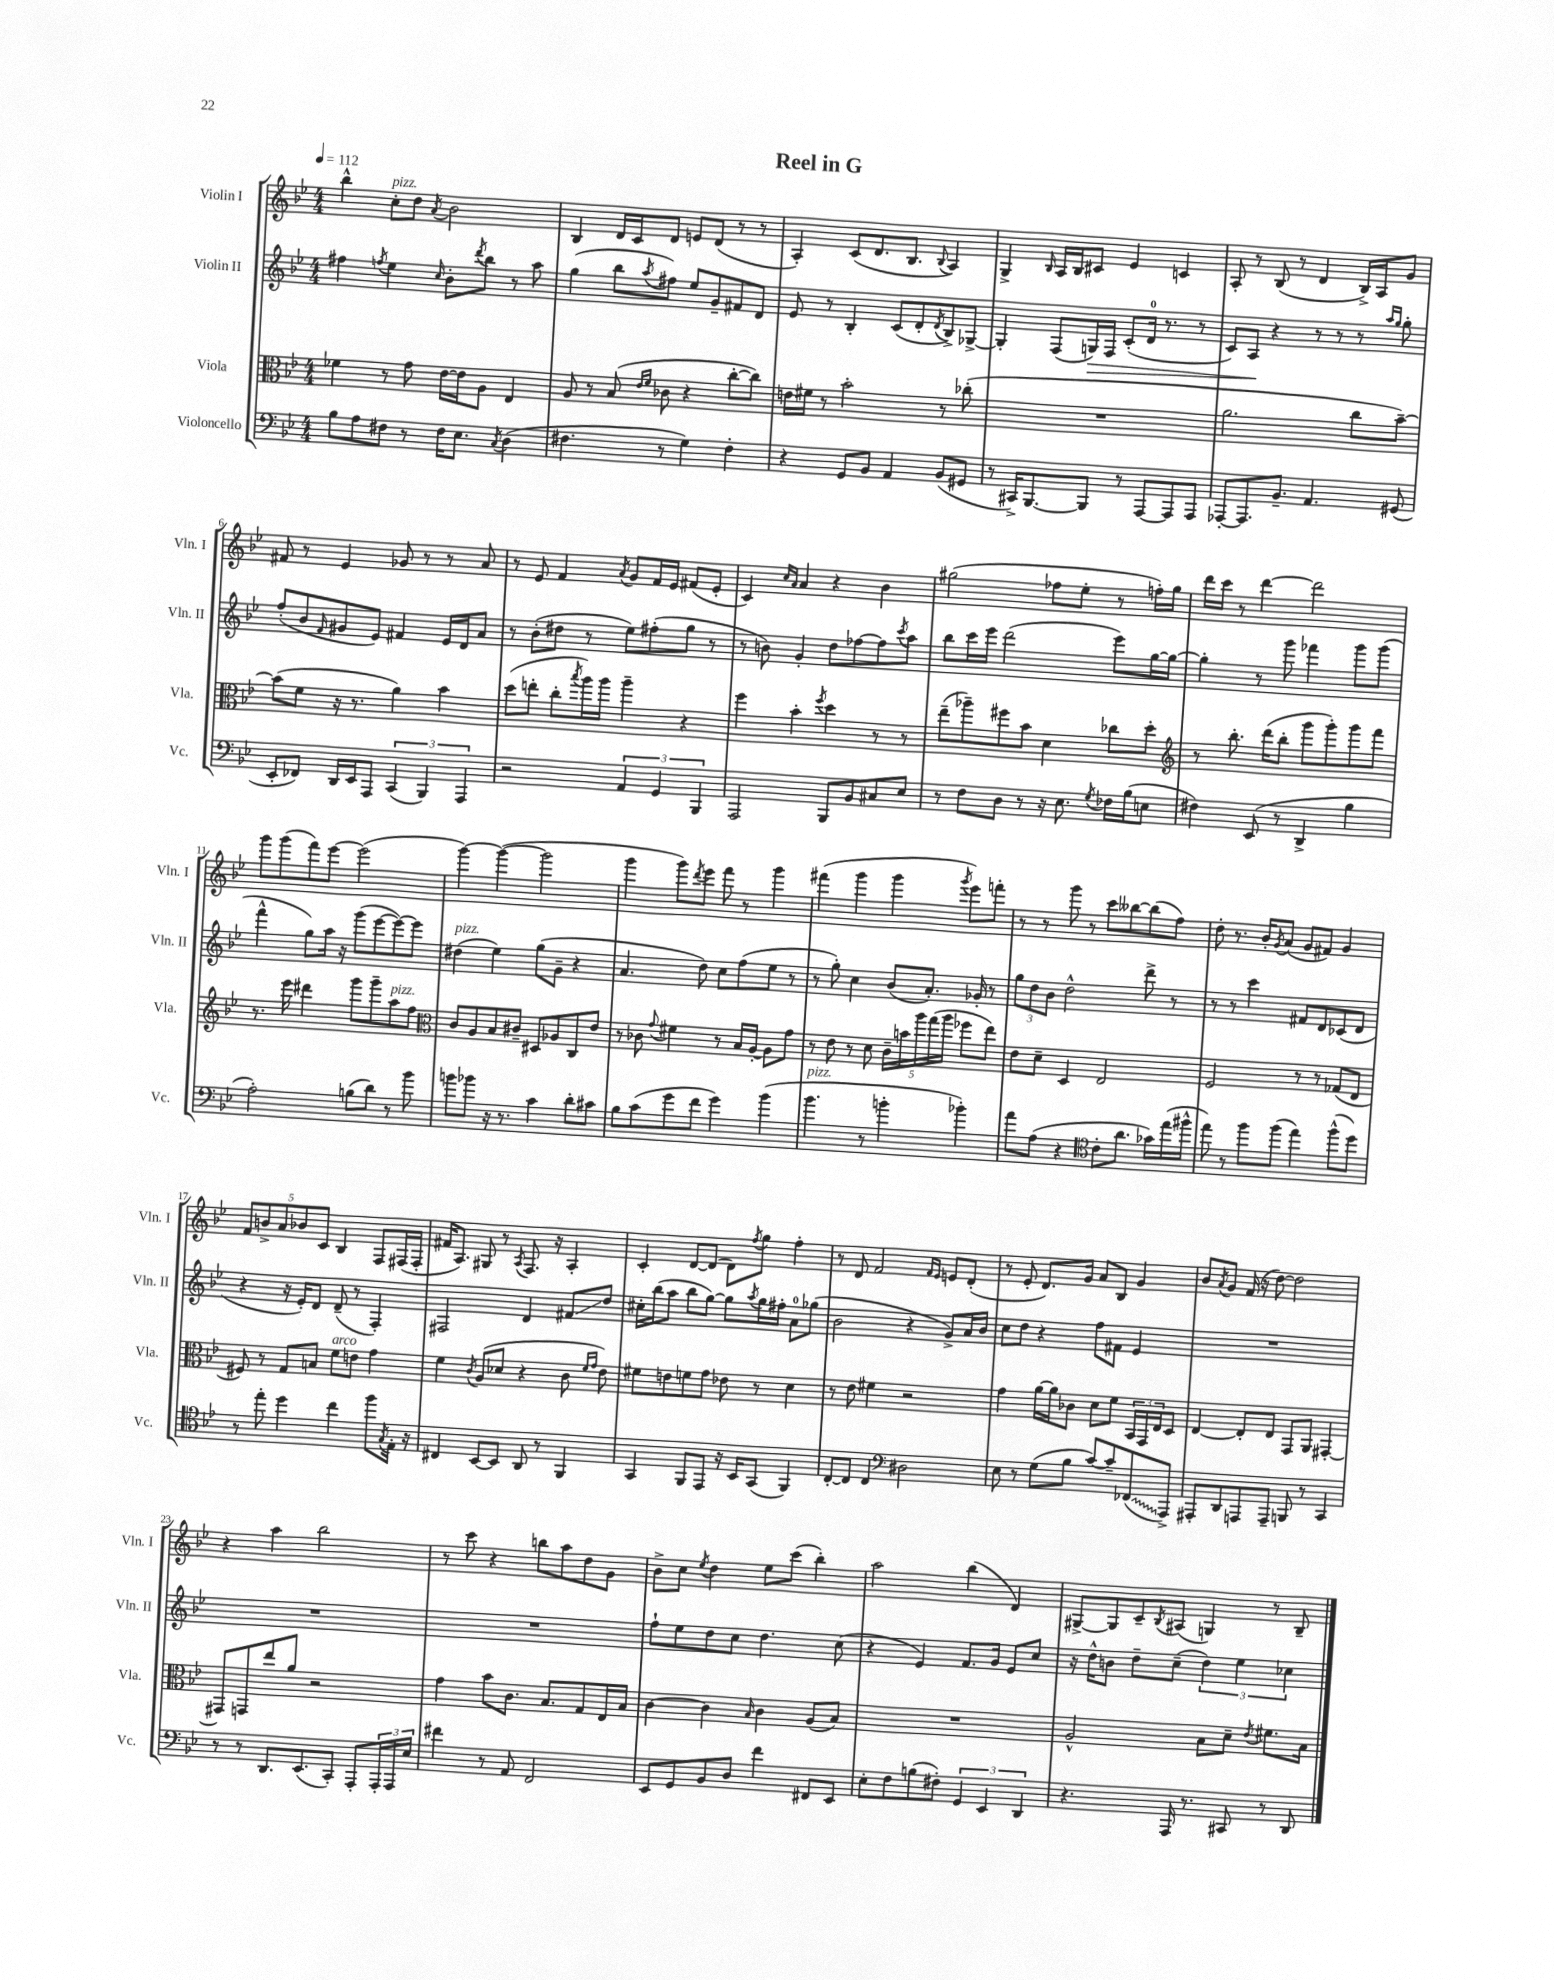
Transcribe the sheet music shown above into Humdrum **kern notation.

**kern	**kern	**kern	**kern
*staff4	*staff3	*staff2	*staff1
*clefF4	*clefC3	*clefG2	*clefG2
*k[b-e-]	*k[b-e-]	*k[b-e-]	*k[b-e-]
*M4/4	*M4/4	*M4/4	*M4/4
*MM112	*MM112	*MM112	*MM112
8B-	4f-	4ff#	4bb-^^
8A	.	.	.
.	.	8qff	.
8F#	8r	4ee-	8cc'
8r	8g	.	8dd
.	.	16qqcc	8qa
16F#	[16e-	8b-'	2b-
8.E-	16e-]	.	.
.	.	8qddd	.
.	8A	8bb-	.
8qC	.	.	.
(4D	4E-	8r	.
.	.	8aa	.
=	=	=	=
4.F#	8A	(4gg	4B-
.	8r	.	.
.	(8B-	8bb-	16d
.	.	.	16c
.	16qqe-	.	.
.	16qqf	8qaa	.
8r	8c-	8ff#)	8d
4G)	4r	8ee-	8e
.	.	8g~	(8d
4F#'	[8cc'	8f#	8r
.	8cc])	8d	8r
=	=	=	=
4r	16e	8e-	4A')
.	16f#	.	.
.	8r	8r	.
8GG	2b-'	4B-'	(8c
8BB-	.	.	8.d
4AA	.	(8c	.
.	.	.	8.B-
.	.	8d'	.
.	.	8qd	8qqB-
(8BB-	8r	8B-^)	4A)
8GG#	(8cc-'	[8G-^	.
=	=	=	=
8r	1r	4G-']	4G^
16CC#^)	.	.	.
[8.BBB-	.	.	.
.	.	.	16qqB-
.	.	(8F	16A
.	.	.	16B-
8BBB-]	.	16G)	8c#
.	.	16F	.
8r	.	(8c'	4e-
[8AAA	.	16d	.
.	.	8.r	.
8AAA]	.	.	4c
8AAA	.	8r	.
=	=	=	=
[8AAA-'	2.a	8c)	8A'
8.AAA-]	.	8A	8r
.	.	4r	(8B-
8.BB-~	.	.	.
.	.	.	8r
4.AA	.	8r	4d
.	.	8r	.
.	8cc	8r	16B-^)
.	.	.	16A
.	.	16qqaa	.
.	.	16qqgg	.
(8GG#	[8b-~)	8gg'	8g
=	=	=	=
8EE-'	(8b-]	(8ff'	8f#
8FF-)	8f	8b-	8r
.	.	16qqf	.
16DD	16r	8g#	4e-
16EE-	8.r	.	.
8AAA	.	8e-)	.
(6CC	4a)	4f#	8g-
.	.	.	8r
6BBB-)	.	.	.
.	4b-	16e-	8r
.	.	16d	.
6AAA	.	.	.
.	.	8a	8a
=	=	=	=
2r	(8dd	8r	8r
.	8ee'	(8b-'	8e-
.	8cc'	8dd#	4f
.	8qbb-	.	.
.	16aa)	8r	.
.	16aa	.	.
.	.	.	8qa
6AA	4aa~	8ee-)	8g
.	.	(8ff#'	16f
6GG	.	.	.
.	.	.	16e-
.	4r	8gg	(8f#
6BBB-	.	.	.
.	.	8r	8e-'
=	=	=	=
2AAA	4ff	8r	4c)
.	.	8b)	.
.	.	.	16qqcc
.	.	.	16qqa
.	4b-'	4g'	4a
.	8qff	.	.
8BBB-	4dd	8dd	4r
8BB-	.	[8ff-	.
8C#	8r	8ff-]	4b-
.	.	8qccc	.
8E-	8r	8aa	.
=	=	=	=
8r	(8ee-~	8bb-	(2gg#
8F	8aa-~)	16ccc	.
.	.	16eee-	.
8D	8ff#	(2ddd	.
8r	8b-	.	.
16r	4d	.	8ff-
8.E-	.	.	.
.	.	.	8ee-'
8qG	.	.	.
16F-	8cc-	8eee-)	8r
(16B-	.	.	.
8E	8dd'	[16gg	16ff')
.	.	16gg_	16gg#
=	=	=	=
*	*clefG2	*	*
4F#)	8r	4gg']	16ddd
.	.	.	16ccc
.	8.bb-'	.	8r
(8EE-	.	8r	[4ddd
.	(16ddd	.	.
8r	8bb-'	8ggg	.
4DD^	8ggg	4fff-	2ddd]
.	8ggg')	.	.
4B-	8ggg	8ggg	.
.	8fff	(8ggg	.
=	=	=	=
2A')	8.r	4fff^^	8ggg
.	.	.	(8ggg
.	16eee-	.	.
.	4ddd#	8gg)	8fff)
.	.	16aa	[8eee-
.	.	16r	.
(8B	8ggg	(8ggg	(2eee-]
8d)	8ggg~	[8eee-	.
8r	8aa	8eee-_)	.
8b-	8ff	8eee-]	.
=	=	=	=
*	*clefC3	*	*
8b	8c	(4dd#	[4ggg)
8b-	8A	.	.
16r	8B-	4ee-)	(4ggg_
8.r	.	.	.
.	8c#~	.	.
4c	8D#	(8gg	2ggg]
.	8A-	8g~	.
8d'	8C	4r	.
8c#	8e-	.	.
=	=	=	=
8B-	8r	4.a	4ggg
(8c	8c-	.	.
.	8qqg	.	.
8g	4f#	.	8ggg)
.	.	.	8qddd
8f	.	8dd)	8eee-
4g)	8r	8cc	8fff
.	16B-	(8ff	8r
.	[16A'	.	.
(4b-	8A]	8ee-	4ggg
.	8g	8r	.
=	=	=	=
4.b-	8r	8r	(4fff#
.	8e-	8gg')	.
.	8r	4cc	4ggg
8r	8d	.	.
4b'	20c~	(8b-	4ggg
.	20b	.	.
.	20aa	.	.
.	.	8.a')	.
.	(20gg	.	.
.	20aa	.	.
.	.	.	8qggg
4b-')	8ff-	.	8eee-)
.	.	16g-'	.
.	8ee-)	8r	8fff'
=	=	=	=
8a	8e-	12gg	8r
.	.	12dd	.
(8A	8d~	.	8r
.	.	12b-	.
4r	4D	2dd^^	8ggg
.	.	.	8r
*clefC4	*	*	*
8c'	2E-	.	8ccc
8.a	.	.	[8bb--
.	.	8ddd^	(8bb--]
16g-)	.	.	.
(16ee-	.	8r	8ff)
16ff#^^	.	.	.
=	=	=	=
8ee-)	2F	8r	8dd'
8r	.	8r	8.r
8ff	.	4ccc	.
.	.	.	16b-'
.	.	.	8qg
(8ff	.	.	(8a
4ee-)	8r	8f#	8g
.	8r	8d	8f#)
(8ff^^	(8G-	(8c-	4g
8dd)	8E-	8d	.
=	=	=	=
8r	8F#)	4r	10f
.	.	.	10b^
8ee-'	8r	.	.
.	.	.	10a
4dd	8G	16r	.
.	.	.	10b-
.	.	16e-')	.
.	8B	8d	.
.	.	.	10c
4cc	8f	(8d~	4B-
.	8e	8r	.
8ff	4g	4F')	8F
8qG	.	.	.
16E-'	.	.	(16F#
16r	.	.	16F#'
=	=	=	=
4C#	4f	2F#	16f#
.	.	.	8.A)
.	8qc	.	.
[8BB-	(8A	.	8G#
8BB-]	8d-	.	8r
.	.	.	8qA
8AA	4r	4d	8.F
8r	.	.	.
.	.	.	16r
4FF	8c	8f#	4A'
.	16qqf	.	.
.	16qqg	.	.
.	8e-)	8dd	.
=	=	=	=
4GG	8f#	16cc#'	4c'
.	.	(16bb-	.
.	8e	8aa	.
8FF	8f	8bb-	[8d
8EE-	8g	[8gg)	(8d]
16r	8e-	8gg]	8d)
16BB-	.	.	.
.	.	8qaa	8qff
(8GG	8r	16gg	8gg
.	.	16ff#'	.
4FF)	4d	8a	4ff'
.	.	(8gg-	.
=	=	=	=
[8C'	8r	2b-	8r
8C]	8e-	.	8d
4C	4f#	.	2f
*clefF4	*	*	*
2D#	2r	4r	.
.	.	.	16qqf
.	.	.	16qqe-
.	.	8g^)	8e
.	.	16a	(8d'
.	.	16b-	.
=	=	=	=
8E-	4g	8cc	8r
8r	.	8dd	8e-'
(8G	[16a	4r	8.d)
.	16a]	.	.
8B-	8c-	.	.
.	.	.	16g
[8c)	8d	8ff	8a
8c~]	8f	8f#	8B-
(8FF-	24BB-	4e-	4g
.	24GG	.	.
.	24E-	.	.
8AAA^)	8D	.	.
=	=	=	=
8AAA#'	[4E-	1r	8b-
.	.	.	8qa
8DD	.	.	8g
8AAA	8E-']	.	(16f
.	.	.	16r
8AAA~	8E-	.	[8dd)
8BBB	8GG	.	2dd]
8r	8AA	.	.
4CC	[4GG#'	.	.
=	=	=	=
8r	8GG#]	1r	4r
8r	8GG	.	.
8.DD	8ee-	.	4aa
.	8a	.	.
(8.EE-	.	.	.
.	2r	.	2bb-
8CC')	.	.	.
8AAA'	.	.	.
24AAA'	.	.	.
24AAA	.	.	.
24E-	.	.	.
=	=	=	=
4f#	4g	1r	8r
.	.	.	8ccc
8r	8b-	.	4r
8AA	8.c	.	.
2FF	.	.	8bb
.	8.B-	.	.
.	.	.	8aa
.	8G	.	8dd
.	16E-	.	8g
.	16B-	.	.
=	=	=	=
8EE-	[4c	8ff`	8b-^
8GG	.	8ee-	8cc
.	.	.	8qee-
8BB-	4c]	8dd	4dd
8D	.	8cc	.
.	16qqB-	.	.
4f	4c	4.dd	8ee-
.	.	.	(8ccc
8FF#	(8A	.	4bb-')
8EE-	8B-)	(8cc	.
=	=	=	=
8E-'	1r	4r	2aa
8F	.	.	.
(8B	.	4e-)	.
8F#')	.	.	.
6GG	.	8.f	(4bb-
6EE-	.	.	.
.	.	16g	.
.	.	8e-	4d)
6DD	.	.	.
.	.	8cc	.
=	=	=	=
4.r	2A^^	16r	[8G#^
.	.	16dd^^	.
.	.	8b	8G#]
.	.	8dd~	8c~
.	.	.	8qB-
16AAA	.	(8cc~	(8A#
8.r	.	.	.
.	8B-	6dd)	4G)
8CC#	8d~	.	.
.	.	6ee-	.
.	8qe-	.	.
8r	8.f#	.	8r
.	.	6cc-	.
8DD	.	.	8B-~
.	16B-	.	.
==	==	==	==
*-	*-	*-	*-
